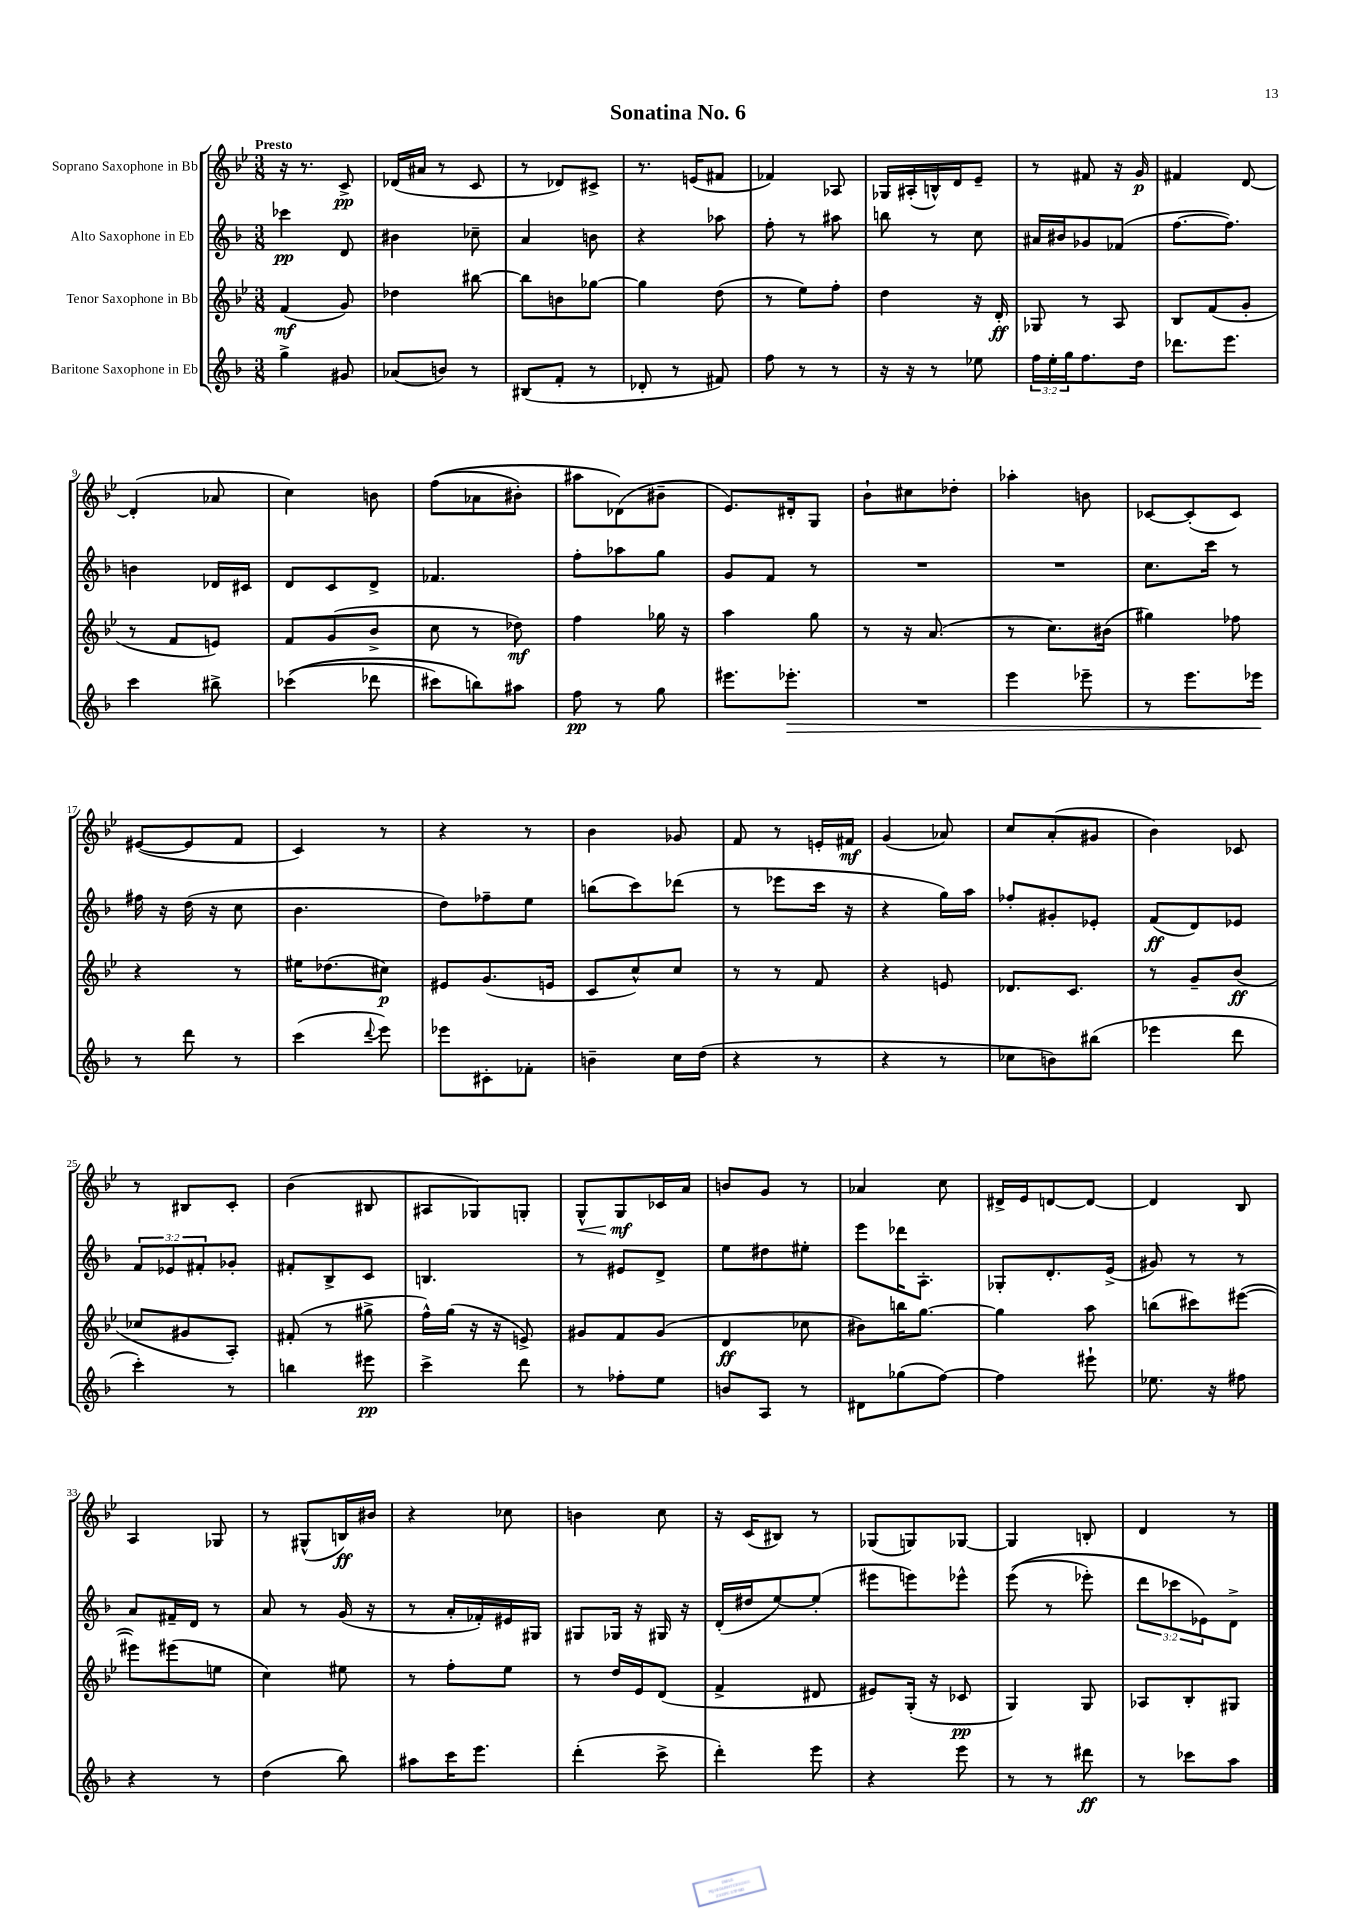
\header { title = "Sonatina No. 6" }
<<
\new StaffGroup <<
\new Staff = "s0" \with { instrumentName = "Soprano Saxophone in Bb" } {
    \clef treble \key bes \major \numericTimeSignature \time 3/8 \tempo "Presto"
    r16 r8. c'8->\pp |
    des'16( ais'16 r8 c'8 |
    r8 des'8) cis'8-> |
    r8. e'16( fis'8 |
    fes'4) aes8 |
    ges16 ais16-.( b16-^) d'16 ees'8-- |
    r8 fis'8 r16 g'16\p |
    fis'4 d'8~ |
    d'4-.( aes'8 |
    c''4) b'8 |
    f''8(\( aes'8 bis'8-.) |
    ais''8 des'8(\) bis'8-- |
    ees'8.) dis'16-. g8 |
    bes'8-! cis''8 des''8-. |
    aes''4-. b'8 |
    ces'8~ ces'8-.( ces'8) |
    eis'8~( eis'8 f'8 |
    c'4) r8 |
    r4 r8 |
    bes'4 ges'8 |
    f'8 r8 e'16-. fis'16\mf |
    g'4( aes'8) |
    c''8 a'8-.( gis'8 |
    bes'4) ces'8 |
    r8 bis8 c'8-. |
    bes'4( bis8 |
    ais8 ges8) g8-. |
    g8-^\< g8\mf\! ces'16 a'16 |
    b'8 g'8 r8 |
    aes'4 c''8 |
    dis'16-> ees'16 d'8~ d'8~ |
    d'4 bes8 |
    a4 ges8 |
    r8 gis8-^( b16\ff) bis'16 |
    r4 ces''8 |
    b'4 c''8 |
    r16 c'16( bis8) r8 |
    ges8( g8) ges8~ |
    ges4 b8-. |
    d'4 r8 \bar "|." |
}
\new Staff = "s1" \with { instrumentName = "Alto Saxophone in Eb" } {
    \clef treble \key f \major \numericTimeSignature \time 3/8 \override Staff.TupletNumber.text = #tuplet-number::calc-fraction-text
    ces'''4\pp d'8 |
    bis'4 ces''8-- |
    a'4 b'8 |
    r4 aes''8 |
    f''8-. r8 ais''8 |
    b''8 r8 c''8 |
    ais'16 bis'16 ges'8 fes'8( |
    f''8.~ f''8.) |
    b'4 des'16 cis'16 |
    d'8 c'8 d'8-> |
    fes'4. |
    f''8-. aes''8 g''8 |
    g'8 f'8 r8 |
    R4. |
    R4. |
    c''8. c'''16 r8 |
    fis''16 r16 d''16( r16 c''8 |
    bes'4. |
    d''8) fes''8-- e''8 |
    b''8( c'''8) des'''8( |
    r8 ees'''8 c'''16 r16 |
    r4 g''16) a''16 |
    fes''8-. gis'8-. ees'8-. |
    f'8\ff( d'8) ees'8 |
    \tuplet 3/2 { f'8 ees'8 fis'8-. } ges'8-. |
    fis'8-. bes8-> c'8 |
    b4. |
    r8 eis'8 d'8-> |
    e''8 dis''8 eis''8-. |
    e'''8 des'''16 a8.-. |
    ges8-. d'8.-. e'16->( |
    gis'8) r8 r8 |
    a'8 fis'16-- d'16 r8 |
    a'8 r8 g'16( r16 |
    r8 a'16-. fes'16-.) eis'16 gis16 |
    gis8 ges16 r16 gis16 r16 |
    d'16-.( dis''16 e''8~) e''8-.( |
    eis'''8 e'''8) ees'''8-^ |
    e'''8(\( r8 ees'''8-.) |
    \tuplet 3/2 { d'''8 ces'''8 ees'8\) } d'8-> \bar "|." |
}
\new Staff = "s2" \with { instrumentName = "Tenor Saxophone in Bb" } {
    \clef treble \key bes \major \numericTimeSignature \time 3/8
    f'4\mf( g'8) |
    des''4 bis''8~ |
    bis''8 b'8 ges''8~ |
    ges''4 d''8( |
    r8 ees''8) f''8-. |
    d''4 r16 d'16-.\ff |
    ges8 r8 a8 |
    bes8 f'8( g'8-. |
    r8 f'8 e'8) |
    f'8 g'8( bes'8-> |
    c''8 r8 des''8\mf) |
    f''4 ges''16 r16 |
    a''4 g''8 |
    r8 r16 a'8.( |
    r8 c''8.) bis'16( |
    gis''4) fes''8 |
    r4 r8 |
    eis''16 des''8.( cis''8\p) |
    eis'8 g'8.( e'16 |
    c'8 c''8-^) c''8 |
    r8 r8 f'8 |
    r4 e'8 |
    des'8. c'8. |
    r8 g'8-- bes'8\ff( |
    ces''8 gis'8 a8-.) |
    fis'8-.( r8 gis''8-> |
    f''16-^) g''16( r16 r16 e'8->) |
    gis'8 f'8 gis'8( |
    d'4\ff ces''8 |
    bis'8) b''16 g''8.~ |
    g''4 a''8 |
    b''8( cis'''8) eis'''8~( |
    eis'''8) eis'''8( e''8 |
    c''4) eis''8 |
    r8 f''8-. ees''8 |
    r8 d''16 ees'16 d'8( |
    f'4-> dis'8 |
    eis'8) g16-.( r16 ces'8\pp |
    g4) g8 |
    aes8 bes8-. gis8 \bar "|." |
}
\new Staff = "s3" \with { instrumentName = "Baritone Saxophone in Eb" } {
    \clef treble \key f \major \numericTimeSignature \time 3/8 \override Staff.TupletNumber.text = #tuplet-number::calc-fraction-text
    g''4-> gis'8 |
    aes'8( b'8) r8 |
    bis8( f'8-. r8 |
    des'8-. r8 fis'8) |
    f''8 r8 r8 |
    r16 r16 r8 ees''8 |
    \tuplet 3/2 { f''16 e''16-. g''16 } f''8. d''16 |
    des'''8. e'''8. |
    c'''4 bis''8-> |
    ces'''4(\( des'''8 |
    cis'''8) b''8\) ais''8 |
    f''8\pp r8 g''8 |
    eis'''8. ees'''8.-.\> |
    R4. |
    e'''4 ees'''8-- |
    r8 e'''8. ees'''16\! |
    r8 d'''8 r8 |
    c'''4( \appoggiatura { d'''8 } e'''8) |
    ees'''8 cis'8-. fes'8-. |
    b'4-- c''16 d''16( |
    r4 r8 |
    r4 r8 |
    ces''8 b'8) bis''8( |
    ees'''4 d'''8 |
    c'''4-.) r8 |
    b''4 eis'''8\pp |
    c'''4-> d'''8 |
    r8 fes''8-. e''8 |
    b'8 a8 r8 |
    dis'8 ges''8( f''8~) |
    f''4 eis'''8-! |
    ees''8. r16 fis''8 |
    r4 r8 |
    d''4( bes''8) |
    ais''8 c'''16 e'''8. |
    d'''4-.( c'''8-> |
    d'''4-.) e'''8 |
    r4 e'''8 |
    r8 r8 dis'''8\ff |
    r8 ces'''8 a''8 \bar "|." |
}
>>
>>
